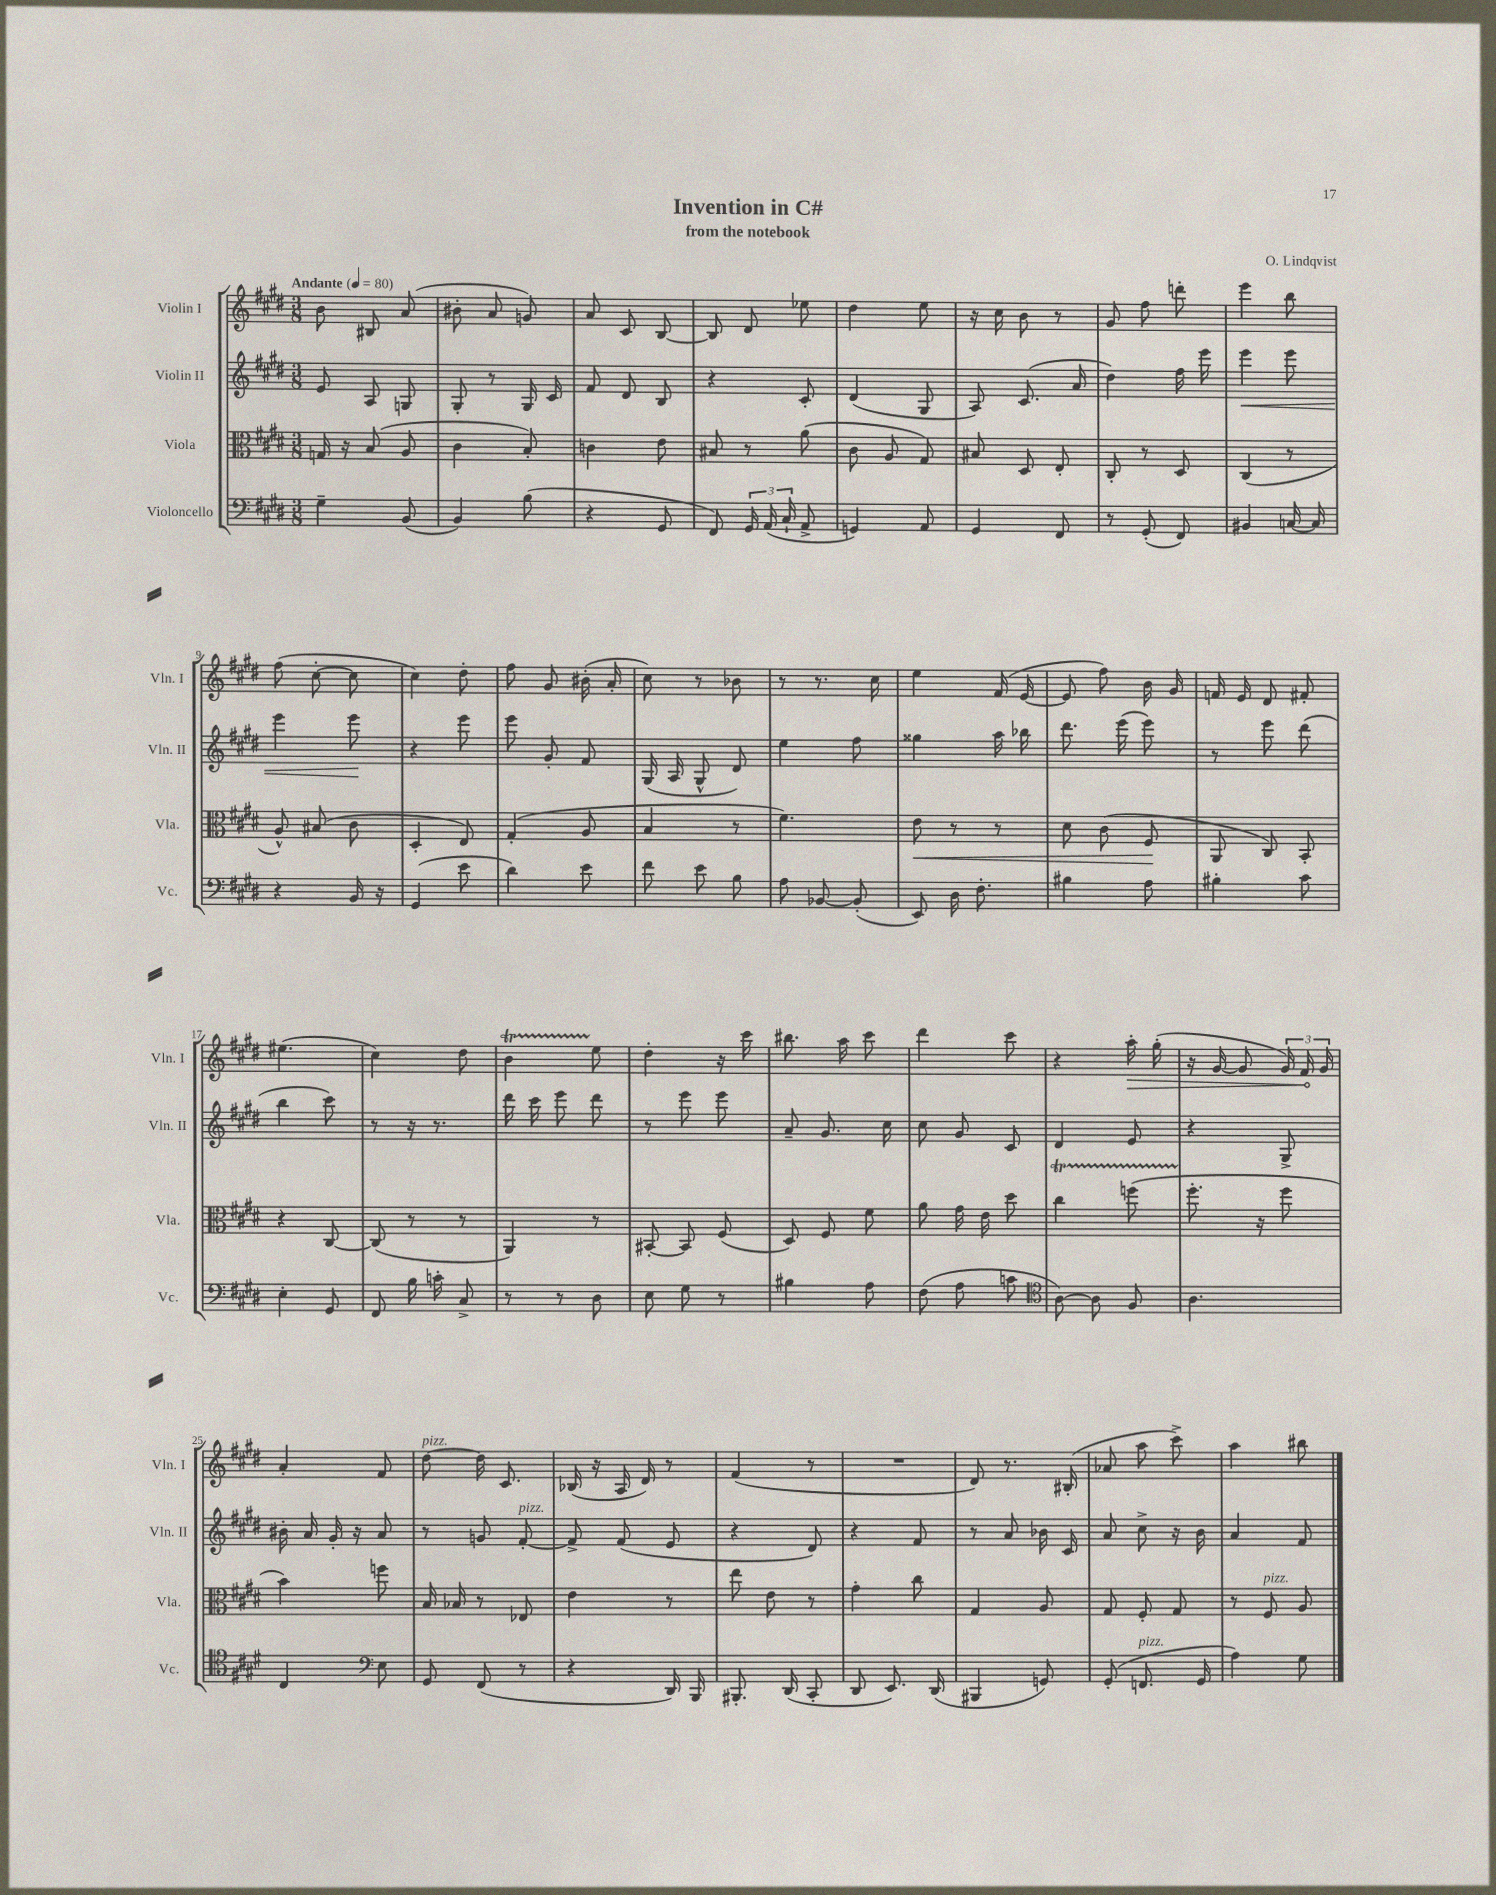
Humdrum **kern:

**kern	**kern	**dynam	**kern	**dynam	**kern	**dynam
*part4	*part3	*part3	*part2	*part2	*part1	*part1
*staff4	*staff3	*staff3	*staff2	*staff2	*staff1	*staff1
*I"Violoncello	*I"Viola	*	*I"Violin II	*	*I"Violin I	*
*I'Vc.	*I'Vla.	*	*I'Vln. II	*	*I'Vln. I	*
*clefF4	*clefC3	*	*clefG2	*	*clefG2	*
*k[f#c#g#d#]	*k[f#c#g#d#]	*	*k[f#c#g#d#]	*	*k[f#c#g#d#]	*
*M3/8	*M3/8	*	*M3/8	*	*M3/8	*
*MM80	*MM80	*	*MM80	*	*MM80	*
=1	=1	=1	=1	=1	=1	=1
!	!	!	!	!	!LO:TX:a:B:t=Andante	!
4G#~\	16Gn/	.	8e/	.	8b\	.
.	16r	.	.	.	.	.
.	(8B/	.	8A/	.	8B#X/	.
(8BB/	8A/	.	8Gn/	.	(8a/	.
=2	=2	=2	=2	=2	=2	=2
4BB/)	4c#\	.	8G#'/	.	8b#X'\	.
.	.	.	8r	.	8a/	.
(8B\	8B'/)	.	16G#/	.	8gn/)	.
.	.	.	16c#/	.	.	.
=3	=3	=3	=3	=3	=3	=3
4r	4cn\	.	8f#/	.	8a/	.
.	.	.	8d#/	.	8c#/	.
8GG#/	8e\	.	8B/	.	[8B/	.
=4	=4	=4	=4	=4	=4	=4
8FF#/)	8B#X/	.	4r	.	8B/]	.
24GG#/	8r	.	.	.	8d#/	.
(24AA/	.	.	.	.	.	.
24C#`/	.	.	.	.	.	.
8AA^/	(8a\	.	8c#'/	.	8ee-X\	.
=5	=5	=5	=5	=5	=5	=5
4GGn/)	8c#\	.	(4d#/	.	4dd#\	.
.	8A/	.	.	.	.	.
8AA/	8G#/)	.	8G#/	.	8ee\	.
=6	=6	=6	=6	=6	=6	=6
4GG#/	8B#X/	.	8A/)	.	16r	.
.	.	.	.	.	16cc#\	.
.	8D#/	.	(8.c#/	.	8b\	.
8FF#/	8E'/	.	.	.	8r	.
.	.	.	16a/	.	.	.
=7	=7	=7	=7	=7	=7	=7
8r	8C#'/	.	4dd#\)	.	8g#/	.
(8GG#'/	8r	.	.	.	8ff#\	.
8FF#/)	8D#/	.	16ff#\	.	8dddn'\	.
.	.	.	16eee\	.	.	.
=8	=8	=8	=8	=8	=8	=8
!	!	!	!	!LO:HP:b	!	!
4BB#X/	(4C#/	.	4eee\	<	4eee\	.
[16Cn/	8r	.	8eee\	.	8bb\	.
16C/]	.	.	.	.	.	.
!!LO:LB:g=z
=9	=9	=9	=9	=9	=9	=9
4r	8A^^/)	.	4eee\	.	(8ff#\	.
.	(8B#X/	.	.	.	[8cc#'\	.
16BB/	8c#\	.	8eee\	.	8cc#\]	.
16r	.	.	.	.	.	.
.	.	.	.	[	.	.
=10	=10	=10	=10	=10	=10	=10
(4GG#/	4D#'/	.	4r	.	4cc#\)	.
8e\	8E/)	.	8eee\	.	8dd#'\	.
=11	=11	=11	=11	=11	=11	=11
4d#\)	(4G#'/	.	8eee\	.	8ff#\	.
.	.	.	8g#'/	.	8g#/	.
8e\	8A/	.	8f#/	.	(16b#X'\	.
.	.	.	.	.	16a'/	.
=12	=12	=12	=12	=12	=12	=12
8f#\	4B/	.	(16G#/	.	8cc#\)	.
.	.	.	16A/	.	.	.
8e\	.	.	8G#^^/	.	8r	.
8B\	8r	.	8d#/)	.	8b-X\	.
=13	=13	=13	=13	=13	=13	=13
8A\	4.f#\)	.	4ee\	.	8r	.
[8BB-X/	.	.	.	.	8.r	.
(8BB-'/]	.	.	8ff#\	.	.	.
.	.	.	.	.	16cc#\	.
=14	=14	=14	=14	=14	=14	=14
!	!	!LO:HP:b	!	!	!	!
8EE/)	8e\	<	4gg##X\	.	4ee\	.
16D#\	8r	.	.	.	.	.
8.F#'\	.	.	.	.	.	.
.	8r	.	16aa\	.	(16f#/	.
.	.	.	16bb-X\	.	[16e/	.
=15	=15	=15	=15	=15	=15	=15
4B#X\	8d#\	.	8.ddd#\	.	8e/]	.
.	(8c#\	.	.	.	8ff#\)	.
.	.	.	(16eee\	.	.	.
8A\	8F#/	.	8eee\)	.	16b\	.
.	.	.	.	.	16g#/	.
.	.	[	.	.	.	.
=16	=16	=16	=16	=16	=16	=16
4B#X'\	8AA/	.	8r	.	16fn/	.
.	.	.	.	.	16e/	.
.	8C#/)	.	8eee\	.	8d#/	.
8c#\	8BB'/	.	(8ddd#\	.	8f#X'/	.
!!LO:LB:g=z
=17	=17	=17	=17	=17	=17	=17
4E'\	4r	.	4bb\	.	(4.ee#X\	.
8GG#/	[8C#/	.	8ccc#\)	.	.	.
=18	=18	=18	=18	=18	=18	=18
8FF#/	(8C#/]	.	8r	.	4cc#\)	.
16B\	8r	.	16r	.	.	.
16cn'\	.	.	8.r	.	.	.
8C#^/	8r	.	.	.	8dd#\	.
=19	=19	=19	=19	=19	=19	=19
8r	4AA/)	.	16ddd#\	.	4bT\	.
.	.	.	16ccc#\	.	.	.
8r	.	.	8eee\	.	.	.
8D#\	8r	.	8ddd#\	.	8ee\	.
=20	=20	=20	=20	=20	=20	=20
8E\	[8BB#X'/	.	8r	.	4dd#'\	.
8G#\	8BB#/]	.	8eee\	.	.	.
8r	(8F#/	.	8eee\	.	16r	.
.	.	.	.	.	16ccc#\	.
=21	=21	=21	=21	=21	=21	=21
4B#X\	8D#/)	.	8a~/	.	8.bb#X\	.
.	8F#/	.	8.g#/	.	.	.
.	.	.	.	.	16aa\	.
8A\	8f#\	.	.	.	8ccc#\	.
.	.	.	16cc#\	.	.	.
=22	=22	=22	=22	=22	=22	=22
(8F#\	8a\	.	8cc#\	.	4ddd#\	.
8A\	16g#\	.	8g#/	.	.	.
.	16e\	.	.	.	.	.
8cn\	8dd#\	.	8c#/	.	8ccc#\	.
=23	=23	=23	=23	=23	=23	=23
*clefC4	*	*	*	*	*	*
[8A\)	4cc#T\	.	4d#/	.	4r	.
8A\]	.	.	.	.	.	.
!	!	!	!	!	!	!LO:HP:b
8F#/	(8ffnTTT\	.	8e/	.	16aa'\	>
.	.	.	.	.	(16gg#'\	.
=24	=24	=24	=24	=24	=24	=24
4.A\	8.ff#'\	.	4r	.	16r	.
.	.	.	.	.	[16g#/	.
.	.	.	.	.	8g#/]	.
.	16r	.	.	.	.	.
.	8ff#\	.	8G#^/	.	24g#/)	.
.	.	.	.	.	24f#/	.
.	.	.	.	.	24g#/	]
!!LO:LB:g=z
=25	=25	=25	=25	=25	=25	=25
4C#/	4b\)	.	16b#X'\	.	4a'/	.
.	.	.	16a/	.	.	.
.	.	.	16g#'/	.	.	.
.	.	.	16r	.	.	.
*clefF4	*	*	*	*	*	*
8E\	8ffn\	.	8a/	.	8f#/	.
=26	=26	=26	=26	=26	=26	=26
!	!	!	!	!	!LO:TX:a:i:t=pizz.	!
8GG#/	16B/	.	8r	.	[8dd#\	.
.	16B-X/	.	.	.	.	.
(8FF#/	8r	.	8gn/	.	16dd#\]	.
.	.	.	.	.	8.c#/	.
!	!	!	!LO:TX:a:i:t=pizz.	!	!	!
8r	8E-X/	.	[8f#'/	.	.	.
=27	=27	=27	=27	=27	=27	=27
4r	4e\	.	8f#^/]	.	(16B-X/	.
.	.	.	.	.	16r	.
.	.	.	(8f#/	.	16A/	.
.	.	.	.	.	16d#/)	.
16DD#/)	8r	.	8e/	.	8r	.
16BBB/	.	.	.	.	.	.
=28	=28	=28	=28	=28	=28	=28
8.BBB#X'/	8ee\	.	4r	.	(4f#/	.
.	8e\	.	.	.	.	.
(16DD#/	.	.	.	.	.	.
8CC#'/	8r	.	8d#/)	.	8r	.
=29	=29	=29	=29	=29	=29	=29
8DD#/	4g#'\	.	4r	.	4.r	.
8.EE/)	.	.	.	.	.	.
.	8cc#\	.	8f#/	.	.	.
(16DD#/	.	.	.	.	.	.
=30	=30	=30	=30	=30	=30	=30
4BBB#X/	4G#/	.	8r	.	8d#/)	.
.	.	.	8a/	.	8.r	.
8GGn/)	8A/	.	16b-X\	.	.	.
.	.	.	16c#/	.	(16B#X'/	.
=31	=31	=31	=31	=31	=31	=31
(8GG#'/	8G#/	.	8a/	.	8a-X/	.
!LO:TX:a:i:t=pizz.	!	!	!	!	!	!
8.FFn/	8F#'/	.	8cc#^\	.	8aa\	.
.	8G#/	.	16r	.	8ccc#^\)	.
16GG#/	.	.	16b\	.	.	.
=32	=32	=32	=32	=32	=32	=32
4A\)	8r	.	4a/	.	4aa\	.
!	!LO:TX:a:i:t=pizz.	!	!	!	!	!
.	8F#/	.	.	.	.	.
8G#\	8A/	.	8f#/	.	8bb#X\	.
==	==	==	==	==	==	==
*-	*-	*-	*-	*-	*-	*-
